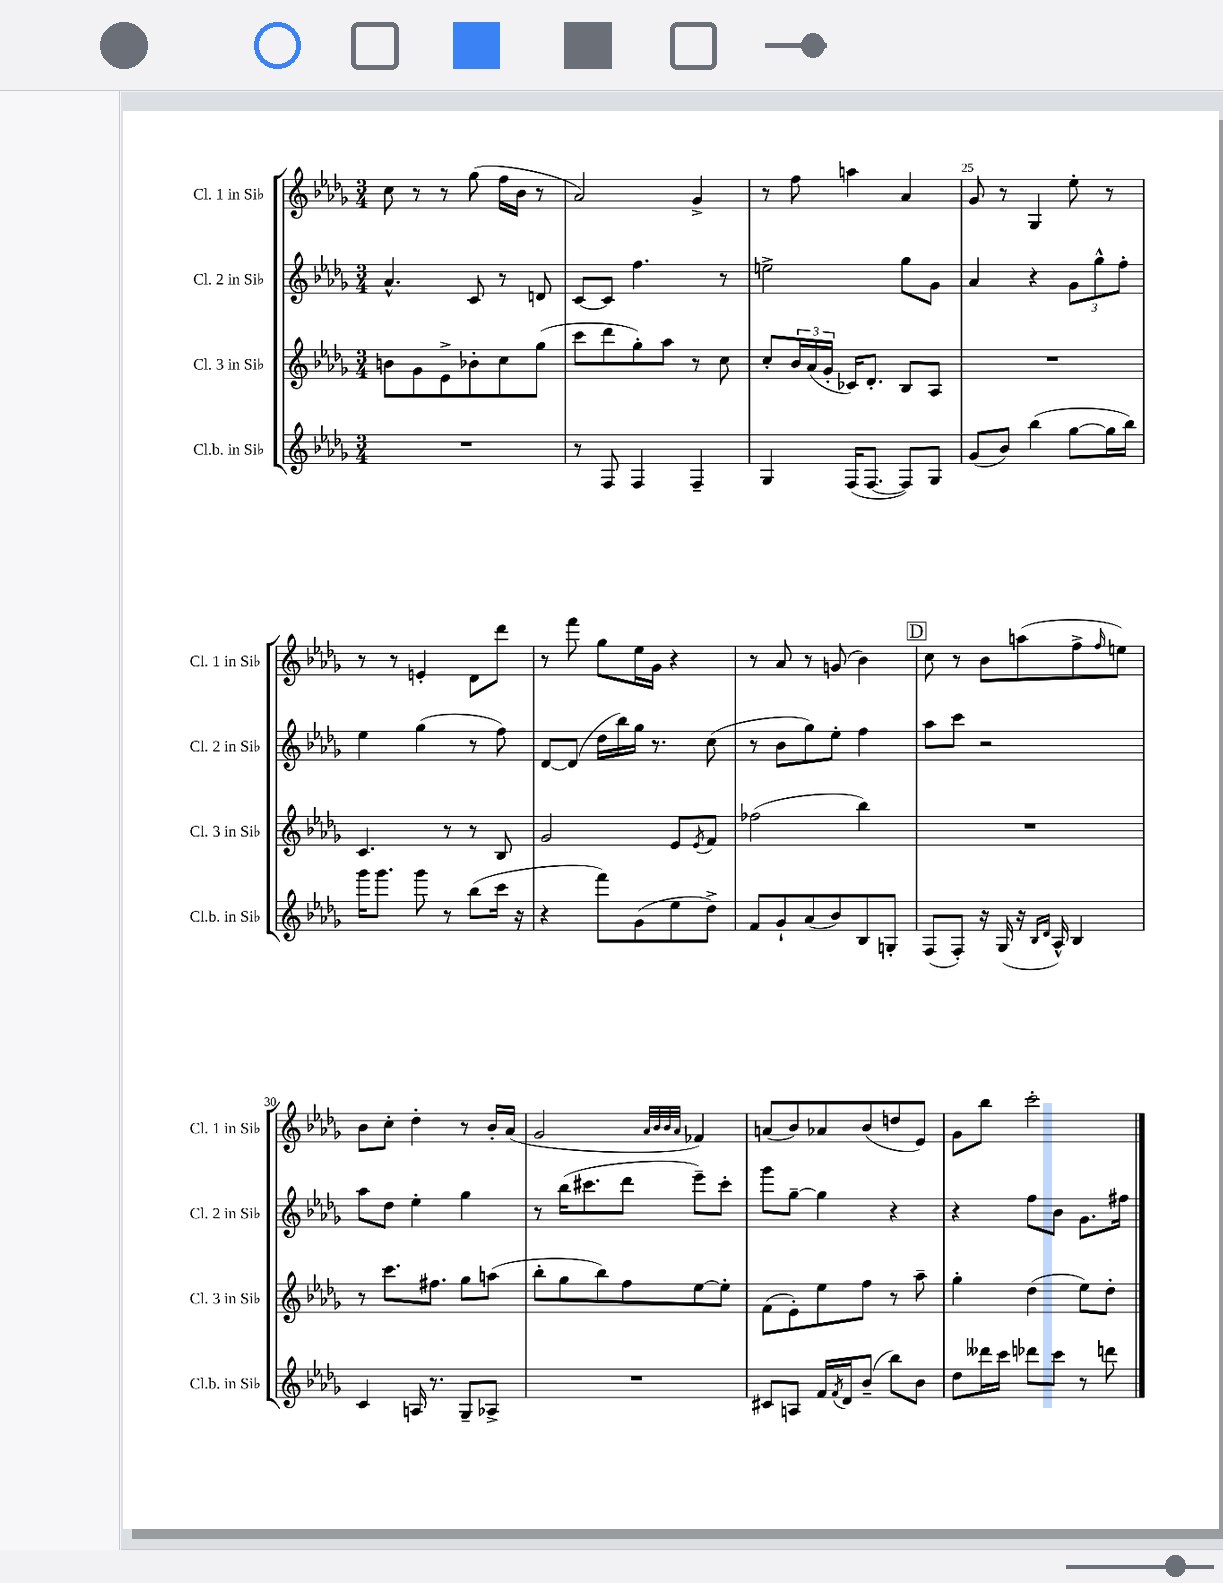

**kern	**kern	**kern	**kern
*staff4	*staff3	*staff2	*staff1
*clefG2	*clefG2	*clefG2	*clefG2
*k[b-e-a-d-g-]	*k[b-e-a-d-g-]	*k[b-e-a-d-g-]	*k[b-e-a-d-g-]
*M3/4	*M3/4	*M3/4	*M3/4
2.r	8b\L	4.a-^^/	8cc\
.	8g-\	.	8r
.	8e-^\	.	8r
.	8b-'\	8c/	(8gg-\
.	8cc\	8r	16ff\LL
.	.	.	16b-\JJ
.	(8gg-\J	8d/	8r
=	=	=	=
8r	8ccc\L	[8c/L	2a-/)
8F/	8ddd-\	8c/]J	.
4F/	8gg-'\)	4.ff\	.
.	8aa-\J	.	.
4F~/	8r	.	4g-^/
.	8cc\	8r	.
=	=	=	=
4G-/	8cc'/L	2ee^\	8r
.	24b-/L	.	8ff\
.	(24a-/	.	.
.	24g-'/JJ	.	.
(16F/LK	16c-/LK)	.	4aa\
[8.F/J	8.d-'/J	.	.
8F/]L)	8B-/L	8gg-\L	4a-/
8G-/J	8A-/J	8g-\J	.
=	=	=	=
(8g-/L	2.r	4a-/	8g-/
8b-/J)	.	.	8r
(4bb-\	.	4r	4G-/
[8gg-\L	.	12g-\L	8ee-'\
.	.	12gg-^^\	.
16gg-\]L	.	.	8r
.	.	12ff'\J	.
16bb-\JJ)	.	.	.
=	=	=	=
16ggg-\LK	4.c/	4ee-\	8r
8.ggg-\J	.	.	.
.	.	.	8r
8ggg-\	.	(4gg-\	4e'/
8r	8r	.	.
(8bb-\L	8r	8r	8d-\L
16ccc\Jk	8B-/	8ff\)	8ddd-\J
16r	.	.	.
=	=	=	=
4r	2g-/	[8d-/L	8r
.	.	(8d-/]J	8fff\
8fff\L)	.	16dd-\LL	8gg-\L
.	.	16bb-\)	.
(8g-\	.	16gg-\JJ	16ee-\L
.	.	8.r	16g-\JJ
8ee-\	8e-/L	.	4r
.	8qe-/	.	.
8dd-^\J)	8f/J	(8cc\	.
=	=	=	=
8f/L	(2ff-\	8r	8r
8g-`/	.	8b-\L	8a-/
(8a-/	.	8gg-\)	8r
8b-/)	.	8ee-'\J	(8g/
8B-/	4bb-\)	4ff\	4b-\)
8G'/J	.	.	.
=	=	=	=
(8F/L	2.r	8aa-\L	8cc\
8F'/J)	.	8ccc\J	8r
16r	.	2r	8b-\L
(16G-/	.	.	.
16r	.	.	(8aa\
16qqB-/LL	.	.	.
16qqd-/JJ	.	.	.
16A-^^/)	.	.	.
4B-/	.	.	8ff^\
.	.	.	16qqff/
.	.	.	8ee\J)
=	=	=	=
4c/	8r	8aa-\L	8b-\L
.	8.ccc\L	8dd-\J	8cc'\J
16A/	.	4ee-'\	4dd-'\
8.r	8.ff#\J	.	.
8G-~/L	8gg-\L	4gg-\	8r
8A-^/J	(8aa\J	.	16b-'/LL
.	.	.	(16a-/JJ
=	=	=	=
2.r	8bb-'\L	8r	2g-/
.	8gg-\	(16bb-\LK	.
.	.	8.ccc#\	.
.	8bb-\)	.	.
.	8ff\	8ddd-\J	.
.	.	.	32qqa-/LLL
.	.	.	32qqb-/
.	.	.	32qqb-/
.	.	.	32qqa-/JJJ
.	[8ee-\	8eee-~\L)	4f-/)
.	8ee-'\]J	8ccc#'\J	.
=	=	=	=
8c#/L	(8f\L	8ggg-\L	(8a/L
8A/J	8e-'\)	[8gg-~\J	8b-/)
16f/LL	8ee-\	4gg-\]	8a-/
8qf/	.	.	.
16d-/J	.	.	.
(8b-~/J	8ff\J	.	(8b-/
8bb-\L)	8r	4r	8dd/
8b-\J	8aa-~\	.	8e-/J)
=	=	=	=
8dd-\L	4gg-'\	4r	8g-\L
16ddd--\L	.	.	8bb-\J
16ccc\JJ	.	.	.
8ddd-\L	(4dd-\	8ff\L	2ccc'\
8ccc\J	.	8b-\J	.
8r	8ee-\L)	8.g-\L	.
8ddd\	8dd-'\J	.	.
.	.	16ff#\Jk	.
==	==	==	==
*-	*-	*-	*-
